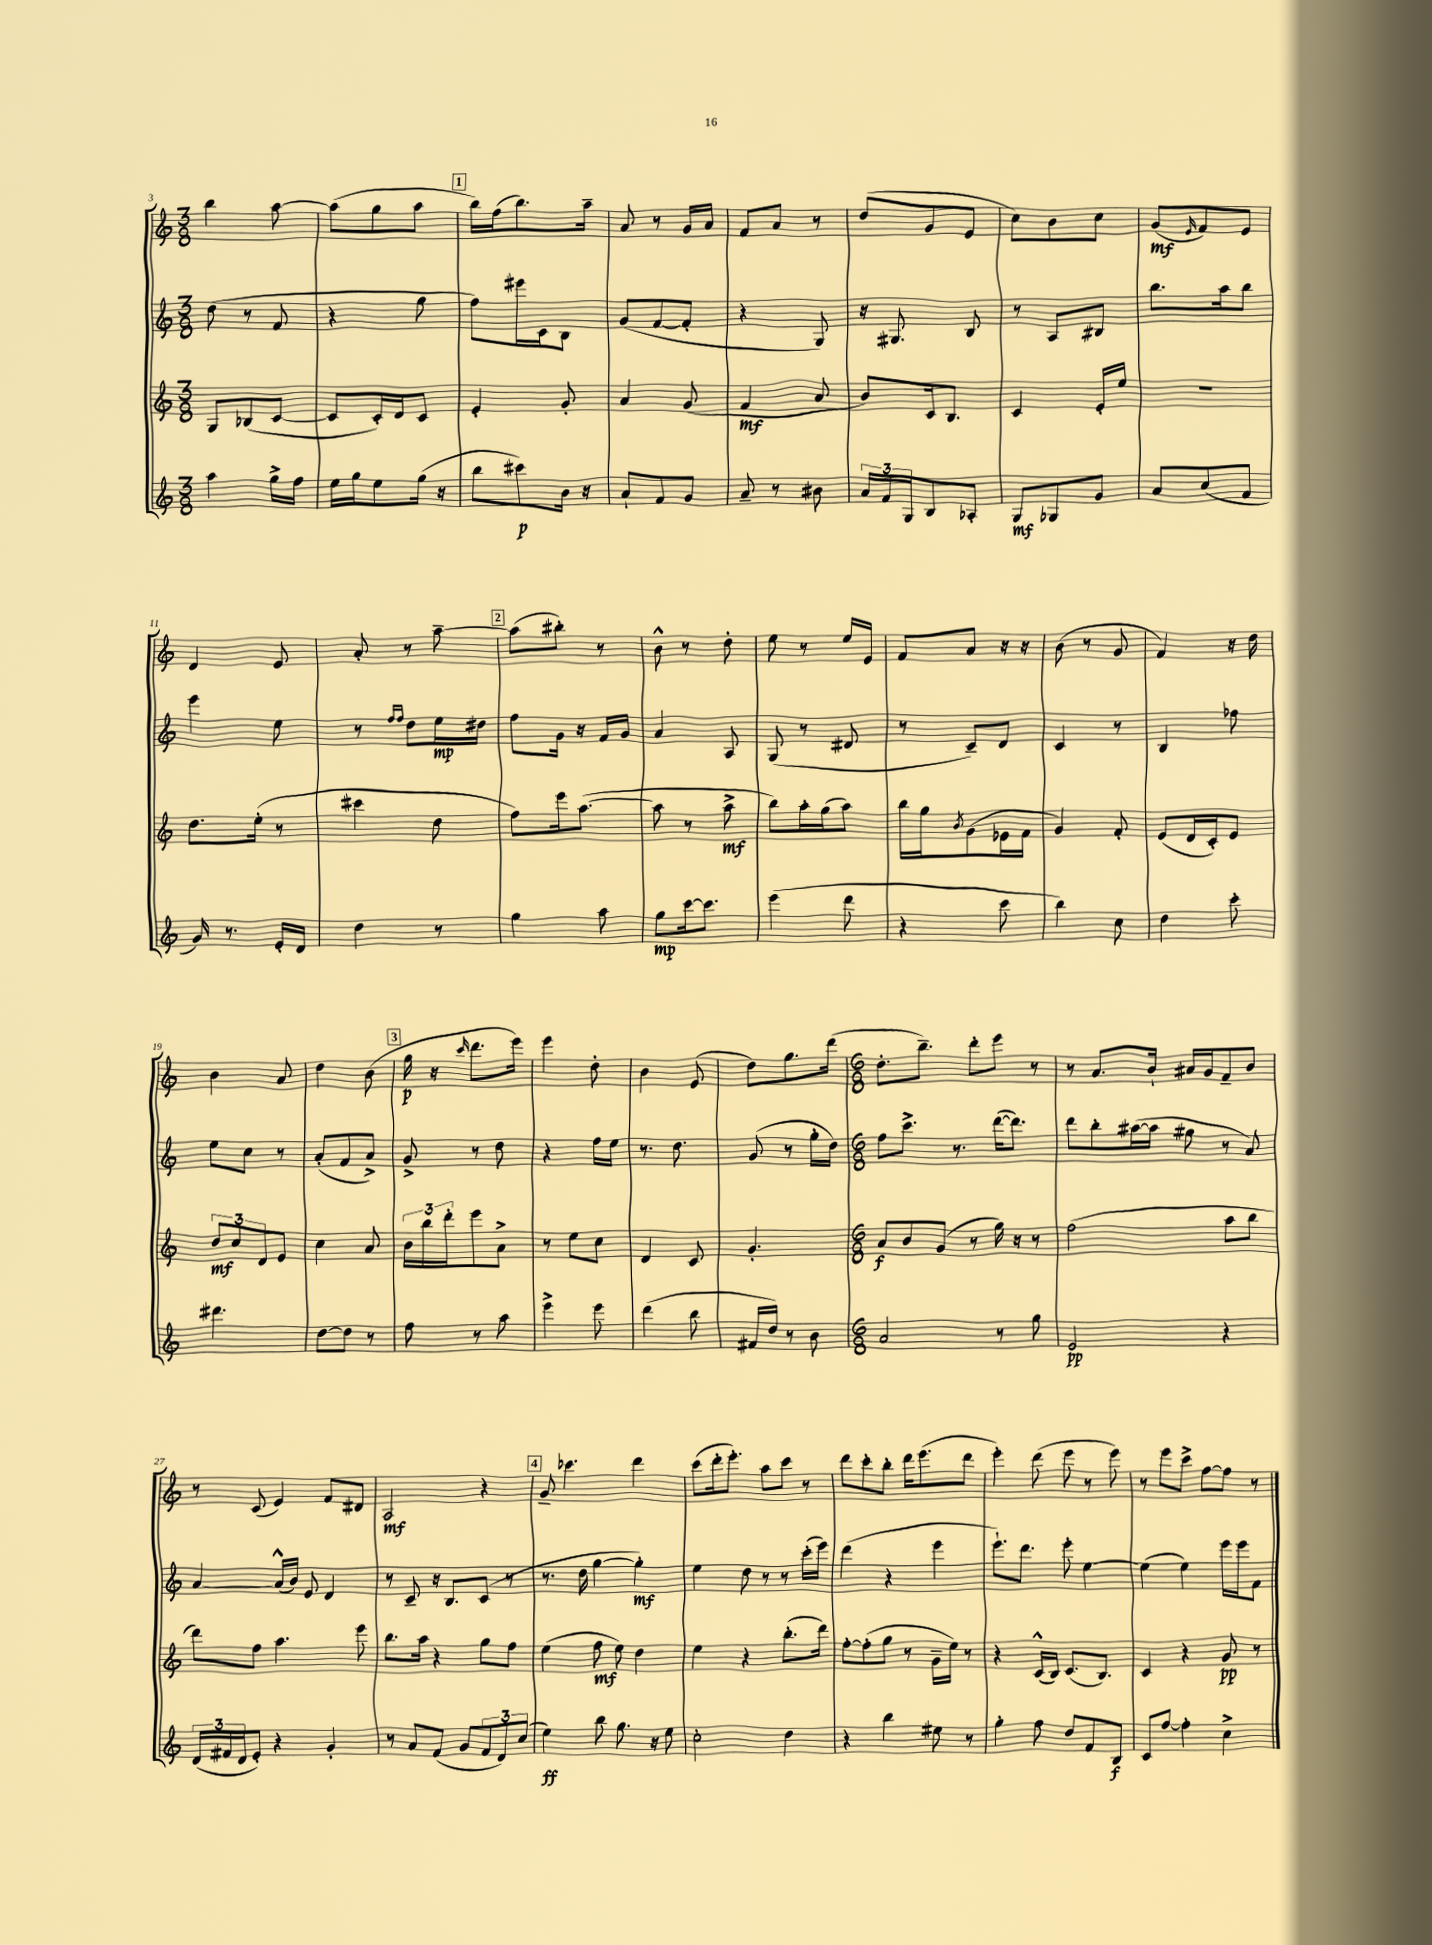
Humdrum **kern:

**kern	**dynam	**kern	**dynam	**kern	**dynam	**kern	**dynam
*part4	*part4	*part3	*part3	*part2	*part2	*part1	*part1
*staff4	*staff4	*staff3	*staff3	*staff2	*staff2	*staff1	*staff1
*clefG2	*	*clefG2	*	*clefG2	*	*clefG2	*
*k[]	*	*k[]	*	*k[]	*	*k[]	*
*M3/8	*	*M3/8	*	*M3/8	*	*M3/8	*
=3	=3	=3	=3	=3	=3	=3	=3
4aa\	.	8G/L	.	(8dd\	.	4bb\	.
.	.	(8B-X/	.	8r	.	.	.
16gg^\LL	.	[8c/J	.	8f/	.	[8aa\	.
16ff\JJ	.	.	.	.	.	.	.
=4	=4	=4	=4	=4	=4	=4	=4
16ee\LL	.	8c/L]	.	4r	.	(8aa\L]	.
16gg\J	.	.	.	.	.	.	.
8ee\	.	16c'/L)	.	.	.	8gg\	.
.	.	16d/J	.	.	.	.	.
(16gg\Jk	.	8c/J	.	8gg\	.	8aa\J	.
16r	.	.	.	.	.	.	.
!!LO:REH:place=s1:t=1
=5	=5	=5	=5	=5	=5	=5	=5
8bb\L	.	4e'/	.	8ff\L)	.	16bb\LL)	.
.	.	.	.	.	.	(16ff\J	.
8ccc#X\)	p	.	.	16eee#X\L	.	8.bb\)	.
.	.	.	.	16c\J	.	.	.
16b\Jk	.	8g'/	.	8B\J	.	.	.
16r	.	.	.	.	.	16aa~\Jk	.
=6	=6	=6	=6	=6	=6	=6	=6
8a`/L	.	4a/	.	(8g/L	.	8a/	.
8f/	.	.	.	[8f/	.	8r	.
8g/J	.	(8g/	.	8f'/J]	.	16g/LL	.
.	.	.	.	.	.	16a/JJ	.
=7	=7	=7	=7	=7	=7	=7	=7
8a~/	.	4f/	mf	4r	.	8f/L	.
8r	.	.	.	.	.	8a/J	.
8b#X\	.	8a/	.	8G/)	.	8r	.
=8	=8	=8	=8	=8	=8	=8	=8
24a/LL	.	8b/L)	.	16r	.	(8dd/L	.
24f/	.	.	.	.	.	.	.
.	.	.	.	8.G#X/	.	.	.
24G/J	.	.	.	.	.	.	.
8B/	.	16c/k	.	.	.	8g/	.
.	.	8.B/J	.	.	.	.	.
8A-X'/J	.	.	.	8B/	.	8e/J	.
=9	=9	=9	=9	=9	=9	=9	=9
8G/L	mf	4c/	.	8r	.	8cc\L)	.
8G-X/	.	.	.	8A/L	.	8b\	.
8g/J	.	16e'/LL	.	8B#X/J	.	8cc\J	.
.	.	16ee/JJ	.	.	.	.	.
=10	=10	=10	=10	=10	=10	=10	=10
8a/L	.	4.r	.	8.bb\L	.	(8g/L	mf
.	.	.	.	.	.	16qqe/	.
(8cc/	.	.	.	.	.	8f/)	.
.	.	.	.	16aa\k	.	.	.
8f/J	.	.	.	8bb\J	.	8e/J	.
!!LO:LB:g=z
=11	=11	=11	=11	=11	=11	=11	=11
16g/)	.	8.dd\L	.	4eee\	.	4d/	.
8.r	.	.	.	.	.	.	.
.	.	(16ee'\Jk	.	.	.	.	.
16e'/LL	.	8r	.	8ee\	.	8e/	.
16d/JJ	.	.	.	.	.	.	.
=12	=12	=12	=12	=12	=12	=12	=12
4dd\	.	4ccc#X\	.	8r	.	8a'/	.
.	.	.	.	16qqff/LL	.	.	.
.	.	.	.	16qqff/JJ	.	.	.
.	.	.	.	8dd\L	.	8r	.
8r	.	8dd\	.	16ee\L	mp	[8aa~\	.
.	.	.	.	16dd#X\JJ	.	.	.
!!LO:REH:place=s1:t=2
=13	=13	=13	=13	=13	=13	=13	=13
4gg\	.	8ff\L)	.	8ff\L	.	(8aa\L]	.
.	.	16eee\k	.	16g\Jk	.	8bb#X'\J)	.
.	.	([8.aa\J	.	16r	.	.	.
8aa\	.	.	.	16f/LL	.	8r	.
.	.	.	.	16g/JJ	.	.	.
=14	=14	=14	=14	=14	=14	=14	=14
8gg\L	mp	8aa\]	.	4a/	.	8b^^\	.
[16ccc\k	.	8r	.	.	.	8r	.
8.ccc\J]	.	.	.	.	.	.	.
.	.	8aa^\	mf	8A/	.	8dd'\	.
=15	=15	=15	=15	=15	=15	=15	=15
(4eee\	.	8bb\L)	.	(8G/	.	8ee\	.
.	.	16aa'\L	.	8r	.	8r	.
.	.	(16gg\J	.	.	.	.	.
8ddd\	.	8aa\J)	.	8d#X/	.	16ee/LL	.
.	.	.	.	.	.	16e/JJ	.
=16	=16	=16	=16	=16	=16	=16	=16
4r	.	16bb\LL	.	8r	.	8f/L	.
.	.	16gg\J	.	.	.	.	.
.	.	8qb/	.	.	.	.	.
.	.	(8g\	.	8c~/L)	.	8a/J	.
8ccc\	.	16e-X\L	.	8d/J	.	16r	.
.	.	16f\JJ	.	.	.	16r	.
=17	=17	=17	=17	=17	=17	=17	=17
4bb\)	.	4g/)	.	4c/	.	(8b\	.
.	.	.	.	.	.	8r	.
8cc\	.	8f'/	.	8r	.	8g/	.
=18	=18	=18	=18	=18	=18	=18	=18
4dd\	.	(8e/L	.	4B/	.	4f/)	.
.	.	16d/L	.	.	.	.	.
.	.	16c'/J)	.	.	.	.	.
8ccc'\	.	8e/J	.	8ff-X\	.	16r	.
.	.	.	.	.	.	16dd\	.
!!LO:LB:g=z
=19	=19	=19	=19	=19	=19	=19	=19
4.ddd#X\	.	12dd/L	mf	8ee\L	.	4b\	.
.	.	12cc/	.	.	.	.	.
.	.	.	.	8cc\J	.	.	.
.	.	12d/	.	.	.	.	.
.	.	8e/J	.	8r	.	8a/	.
=20	=20	=20	=20	=20	=20	=20	=20
[8dd\L	.	4cc\	.	(8a'/L	.	4dd\	.
8dd\J]	.	.	.	8f/	.	.	.
8r	.	8a/	.	8a^/J)	.	(8b\	.
!!LO:REH:place=s1:t=3
=21	=21	=21	=21	=21	=21	=21	=21
8ff\	.	24b\LL	.	8g^/	.	16gg\	p
.	.	24bb\	.	.	.	.	.
.	.	.	.	.	.	16r	.
.	.	24ddd'\J	.	.	.	.	.
.	.	.	.	.	.	16qqccc/	.
8r	.	8eee\	.	8r	.	8.ddd\L	.
8aa\	.	8a^\J	.	8dd\	.	.	.
.	.	.	.	.	.	16eee\Jk)	.
=22	=22	=22	=22	=22	=22	=22	=22
4eee^\	.	8r	.	4r	.	4eee\	.
.	.	8ee\L	.	.	.	.	.
8eee\	.	8cc\J	.	16ff\LL	.	8dd'\	.
.	.	.	.	16ee\JJ	.	.	.
=23	=23	=23	=23	=23	=23	=23	=23
(4ddd\	.	4d/	.	8.r	.	4b\	.
.	.	.	.	8.dd\	.	.	.
8bb\	.	8c/	.	.	.	(8e/	.
=24	=24	=24	=24	=24	=24	=24	=24
16f#X/LL	.	4.g'/	.	(8g/	.	8dd\L)	.
16dd/JJ)	.	.	.	.	.	.	.
8r	.	.	.	8r	.	8.gg\	.
8b\	.	.	.	16gg'\LL	.	.	.
.	.	.	.	16dd\JJ)	.	(16ddd\Jk	.
=25	=25	=25	=25	=25	=25	=25	=25
*M6/8	*	*M6/8	*	*M6/8	*	*M6/8	*
2a/	.	8a/L	f	8ff\L	.	8.dd'\L	.
.	.	8b/	.	8.ccc^\J	.	.	.
.	.	.	.	.	.	8.bb~\J)	.
.	.	(8g/J	.	.	.	.	.
.	.	.	.	8.r	.	.	.
.	.	8r	.	.	.	8ddd'\L	.
8r	.	16gg\)	.	([16ddd\KL	.	8eee\J	.
.	.	16r	.	8.ddd\J])	.	.	.
8gg\	.	8r	.	.	.	8r	.
=26	=26	=26	=26	=26	=26	=26	=26
2e/	pp	(2ff\	.	8ddd\L	.	8r	.
.	.	.	.	8bb'\	.	8.a/L	.
.	.	.	.	([16aa#X\L	.	.	.
.	.	.	.	16aa#\JJ]	.	16b`/Jk	.
.	.	.	.	8gg#X\	.	16a#X/LL	.
.	.	.	.	.	.	16g/J	.
4r	.	8aa\L	.	8r	.	8f~/	.
.	.	8bb\J	.	8a/)	.	8b/J	.
!!LO:LB:g=z
=27	=27	=27	=27	=27	=27	=27	=27
(24d/LL	.	8ddd\L)	.	[4a/	.	8r	.
24f#X/	.	.	.	.	.	.	.
24d/J	.	.	.	.	.	.	.
8e'/J)	.	8ff\J	.	.	.	(8c/	.
4r	.	4.aa\	.	(16a^^/LL]	.	4e/)	.
.	.	.	.	16b/JJ)	.	.	.
.	.	.	.	8e/	.	.	.
4g'/	.	.	.	4d/	.	8f/L	.
.	.	8eee\	.	.	.	8d#X/J	.
=28	=28	=28	=28	=28	=28	=28	=28
8r	.	8.bb\L	.	8r	.	2A/	mf
8a/L	.	.	.	8c~/	.	.	.
.	.	16aa\Jk	.	.	.	.	.
(8f/J	.	4r	.	16r	.	.	.
.	.	.	.	8.B/L	.	.	.
8g/L	.	.	.	.	.	.	.
12f/	.	8gg\L	.	(8c/J	.	4r	.
12d/)	.	.	.	.	.	.	.
.	.	8ff\J	.	8r	.	.	.
(12cc/J	.	.	.	.	.	.	.
!!LO:REH:place=s1:t=4
=29	=29	=29	=29	=29	=29	=29	=29
4ee\)	ff	(4ee\	.	8.r	.	8g~/	.
.	.	.	.	.	.	4.ccc-X\	.
.	.	.	.	16dd\	.	.	.
8bb\	.	8ff\	mf	[4gg\	.	.	.
8.gg\	.	8ee\)	.	.	.	.	.
.	.	4dd\	.	4gg'\])	mf	4ddd\	.
16r	.	.	.	.	.	.	.
8ee\	.	.	.	.	.	.	.
=30	=30	=30	=30	=30	=30	=30	=30
2cc'\	.	4ee\	.	4ee\	.	(8ccc\L	.
.	.	.	.	.	.	16ddd'\k	.
.	.	.	.	.	.	8.eee'\J)	.
.	.	4r	.	8dd\	.	.	.
.	.	.	.	8r	.	8aa\L	.
4dd\	.	(8.bb'\L	.	8r	.	8ccc\J	.
.	.	.	.	(16ccc'\LL	.	8r	.
.	.	16ddd\Jk)	.	16eee\JJ)	.	.	.
=31	=31	=31	=31	=31	=31	=31	=31
4r	.	[8ff'\L	.	(4ddd\	.	8ddd\L	.
.	.	(8ff'\]	.	.	.	8ccc'\	.
4bb\	.	8gg\J	.	4r	.	8bb'\J	.
.	.	8r	.	.	.	16ddd\KL	.
.	.	.	.	.	.	(8.eee\	.
8ee#X\	.	16g~\LL	.	4eee\	.	.	.
.	.	16ee\JJ)	.	.	.	.	.
8r	.	8r	.	.	.	8ddd\J	.
=32	=32	=32	=32	=32	=32	=32	=32
4gg'\	.	4r	.	8.eee`\L)	.	4eee'\)	.
.	.	.	.	8.ddd\J	.	.	.
8ff\	.	(16c^^/LL	.	.	.	(8ddd\	.
.	.	16B/JJ)	.	.	.	.	.
8dd/L	.	(8.c/L	.	8eee'\	.	8eee\	.
8f/	.	.	.	[4ee\	.	8r	.
.	.	8.B/J)	.	.	.	.	.
8B/J	f	.	.	.	.	8eee\)	.
=33	=33	=33	=33	=33	=33	=33	=33
8c/L	.	4c/	.	(4ee\]	.	8r	.
[8ff/J	.	.	.	.	.	8eee\L	.
4ff'\]	.	4r	.	4ee\)	.	8ccc^\J	.
.	.	.	.	.	.	[8ff\L	.
4cc^\	.	8g/	pp	16eee\LL	.	8ff\J]	.
.	.	.	.	16eee\J	.	.	.
.	.	8r	.	8f\J	.	8r	.
==	==	==	==	==	==	==	==
*-	*-	*-	*-	*-	*-	*-	*-
